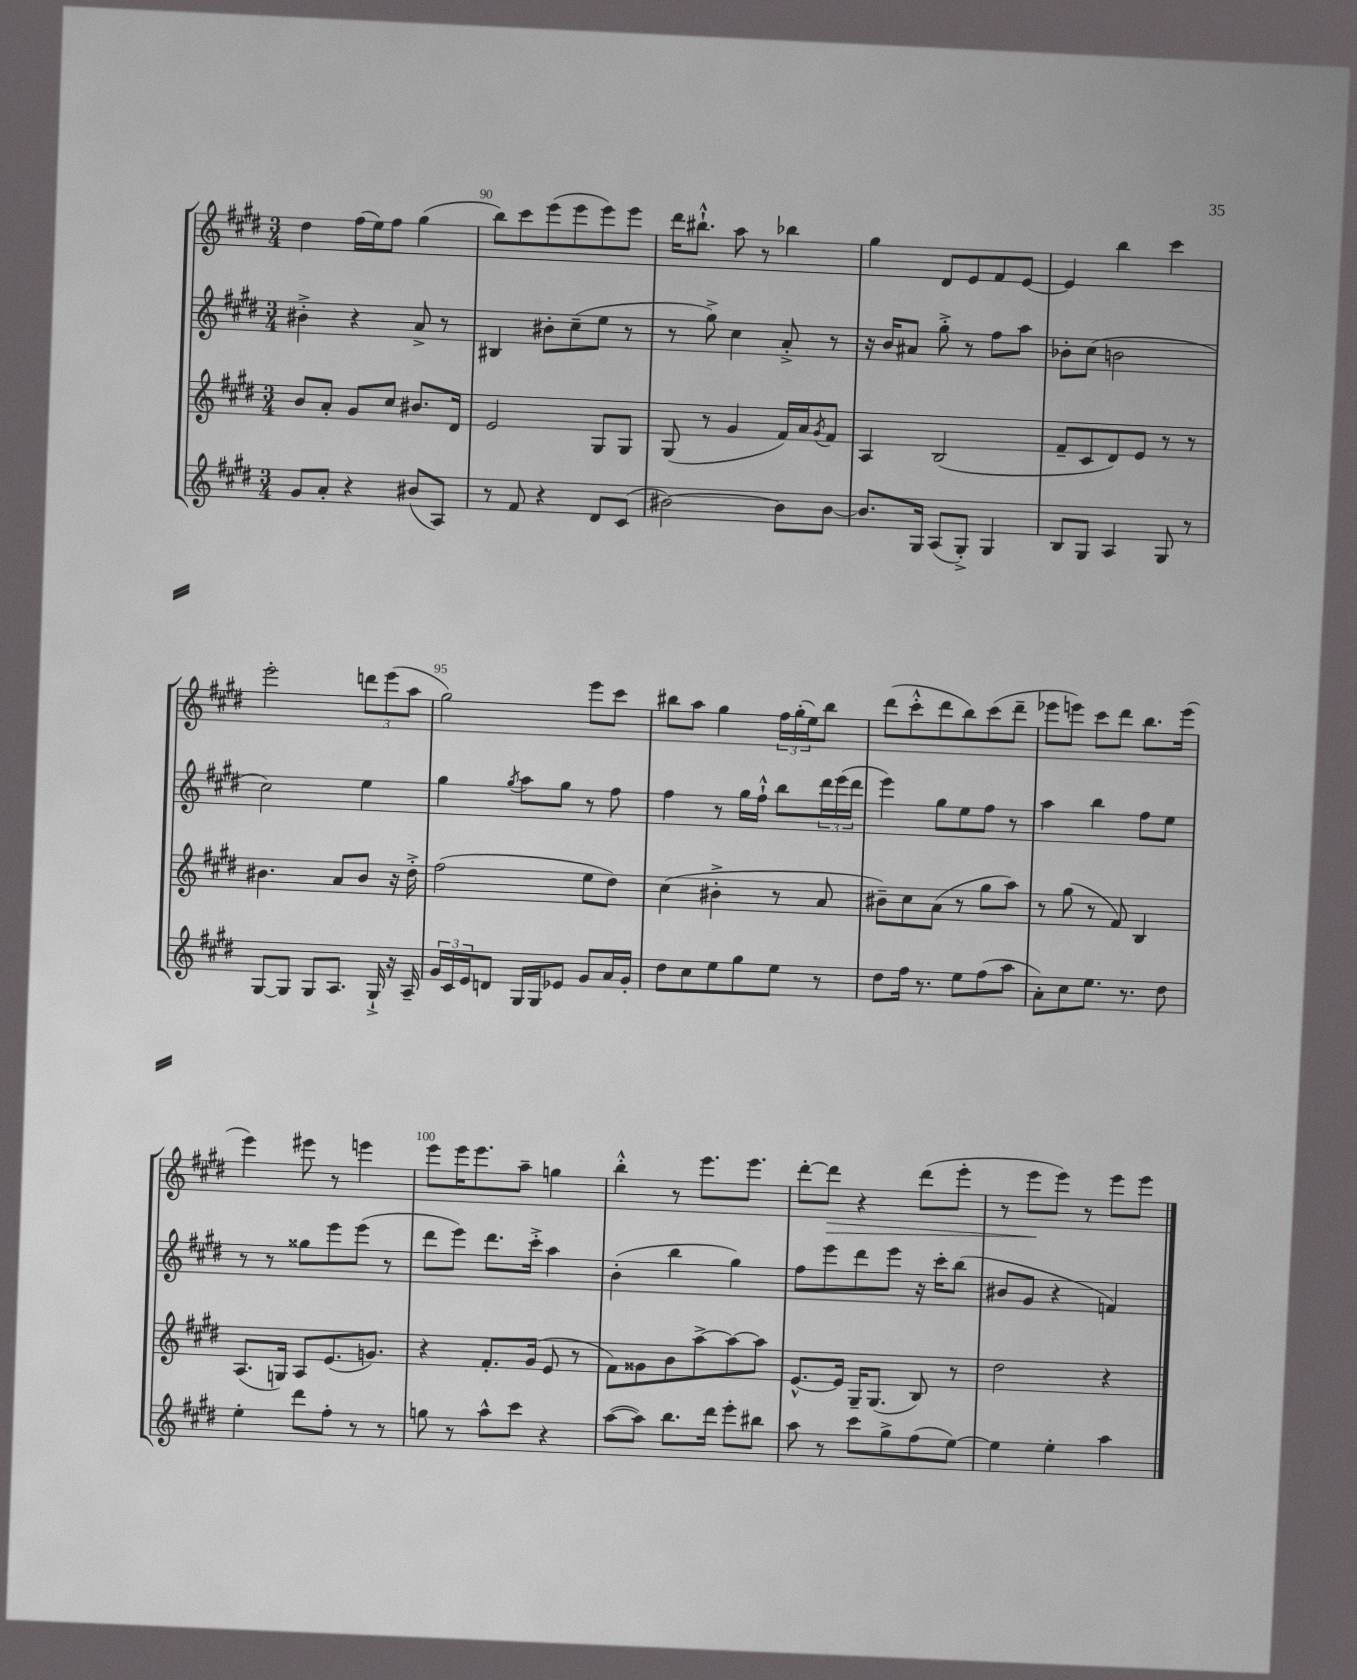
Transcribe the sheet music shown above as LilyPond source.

<<
\new StaffGroup <<
\new Staff = "s0" {
    \clef treble \key e \major \numericTimeSignature \time 3/4
    dis''4 fis''16( e''16) fis''8 gis''4( |
    b''8) cis'''8 e'''8( e'''8 e'''8) e'''8 |
    dis'''16 bis''8.-!-^ a''8 r8 bes''4 |
    gis''4 dis'8 e'8 fis'8 e'8~ |
    e'4 b''4 cis'''4 |
    e'''2-. \tuplet 3/2 { d'''8 e'''8( a''8 } |
    gis''2) e'''8 cis'''8 |
    bis''8 a''8 gis''4 \tuplet 3/2 { fis''16 gis''16-.( e''16) } bis''8 |
    dis'''8( cis'''8-.-^ dis'''8 b''8) cis'''8( dis'''8-- |
    ees'''8 e'''8) cis'''8 dis'''8 b''8. e'''16( |
    e'''4) eis'''8 r8 e'''4 |
    e'''8 e'''16 e'''8. a''8-- g''4 |
    b''4-.-^ r8 e'''8. e'''8. |
    dis'''8~-. dis'''8\> r4 dis'''8( e'''8-. |
    r8 e'''8\! e'''8) r8 e'''8 e'''8 \bar "|." |
}
\new Staff = "s1" {
    \clef treble \key e \major \numericTimeSignature \time 3/4
    bis'4-.-> r4 a'8-> r8 |
    bis4 bis'8-. cis''8--( e''8 r8 |
    r8 gis''8->) cis''4 a'8-.-> r8 |
    r16 b'16 ais'8 gis''8-.-> r8 fis''8 a''8 |
    bes'8-. cis''8( b'2 |
    cis''2) e''4 |
    gis''4 \acciaccatura { gis''8 } a''8 gis''8 r8 fis''8 |
    fis''4 r8 gis''16 fis''16-!-^ b''8 \tuplet 3/2 { dis'''16 e'''16( dis'''16 } |
    e'''4) gis''8 e''8 fis''8 r8 |
    a''4 b''4 fis''8 e''8 |
    r8 r8 gisis''8 e'''8 e'''8( r8 |
    dis'''8 e'''8) dis'''8. cis'''16-.-> a''4 |
    b'4-.( b''4 gis''4) |
    fis''8 e'''8 dis'''8 e'''8 r16 cis'''16-. b''8( |
    bis'8 gis'8 r4 f'4) \bar "|." |
}
\new Staff = "s2" {
    \clef treble \key e \major \numericTimeSignature \time 3/4
    b'8 a'8-. gis'8 cis''8 bis'8. dis'16 |
    e'2 gis8 gis8 |
    gis8( r8 gis'4 fis'16) a'16 \acciaccatura { gis'8 } fis'8 |
    a4 b2( |
    fis'8-- cis'8 dis'8) e'8 r8 r8 |
    bis'4. a'8 bis'8 r16 dis''16-.-> |
    fis''2( e''8 dis''8) |
    cis''4( bis'4-.-> r8 a'8 |
    bis'8--) cis''8 a'8( r8 gis''8 a''8) |
    r8 gis''8( r8 fis'8) b4 |
    a8.( g16) a8 e'8.( g'8.) |
    r4 fis'8.-. gis'16( e'8 r8 |
    fis'8) gisis'8 b'8 a''8~-> a''8~ a''8 |
    e'8.~-^ e'16 gis16-- gis8.( b8) r8 |
    dis''2 r4 \bar "|." |
}
\new Staff = "s3" {
    \clef treble \key e \major \numericTimeSignature \time 3/4
    gis'8 a'8-. r4 bis'8( a8) |
    r8 fis'8 r4 dis'8 cis'8( |
    bis'2~) bis'8 bis'8~ |
    bis'8. gis16 a8( gis8-.->) gis4 |
    b8 gis8 a4 gis8 r8 |
    gis8~ gis8 gis8 a8. gis16-!-> r16 a16-- |
    \tuplet 3/2 { gis'16 cis'16 e'16 } d'8 gis16 gis16 ees'8 gis'8 a'16 gis'16-. |
    dis''8 cis''8 e''8 gis''8 e''8 r8 |
    dis''8 fis''16 r8. e''8 fis''8( a''8 |
    a'8-.) cis''8 e''8. r8. dis''8 |
    e''4-. dis'''8 fis''8-. r8 r8 |
    g''8 r8 a''8-^ cis'''8 r4 |
    a''8~( a''8) b''8. dis'''16 e'''8-. bis''8 |
    a''8 r8 cis'''8 gis''8-> fis''8( e''8~) |
    e''4 e''4-. a''4 \bar "|." |
}
>>
>>
\layout { \context { \Score currentBarNumber = #89 \override BarNumber.break-visibility = ##(#f #t #t) barNumberVisibility = #(every-nth-bar-number-visible 5) } }
